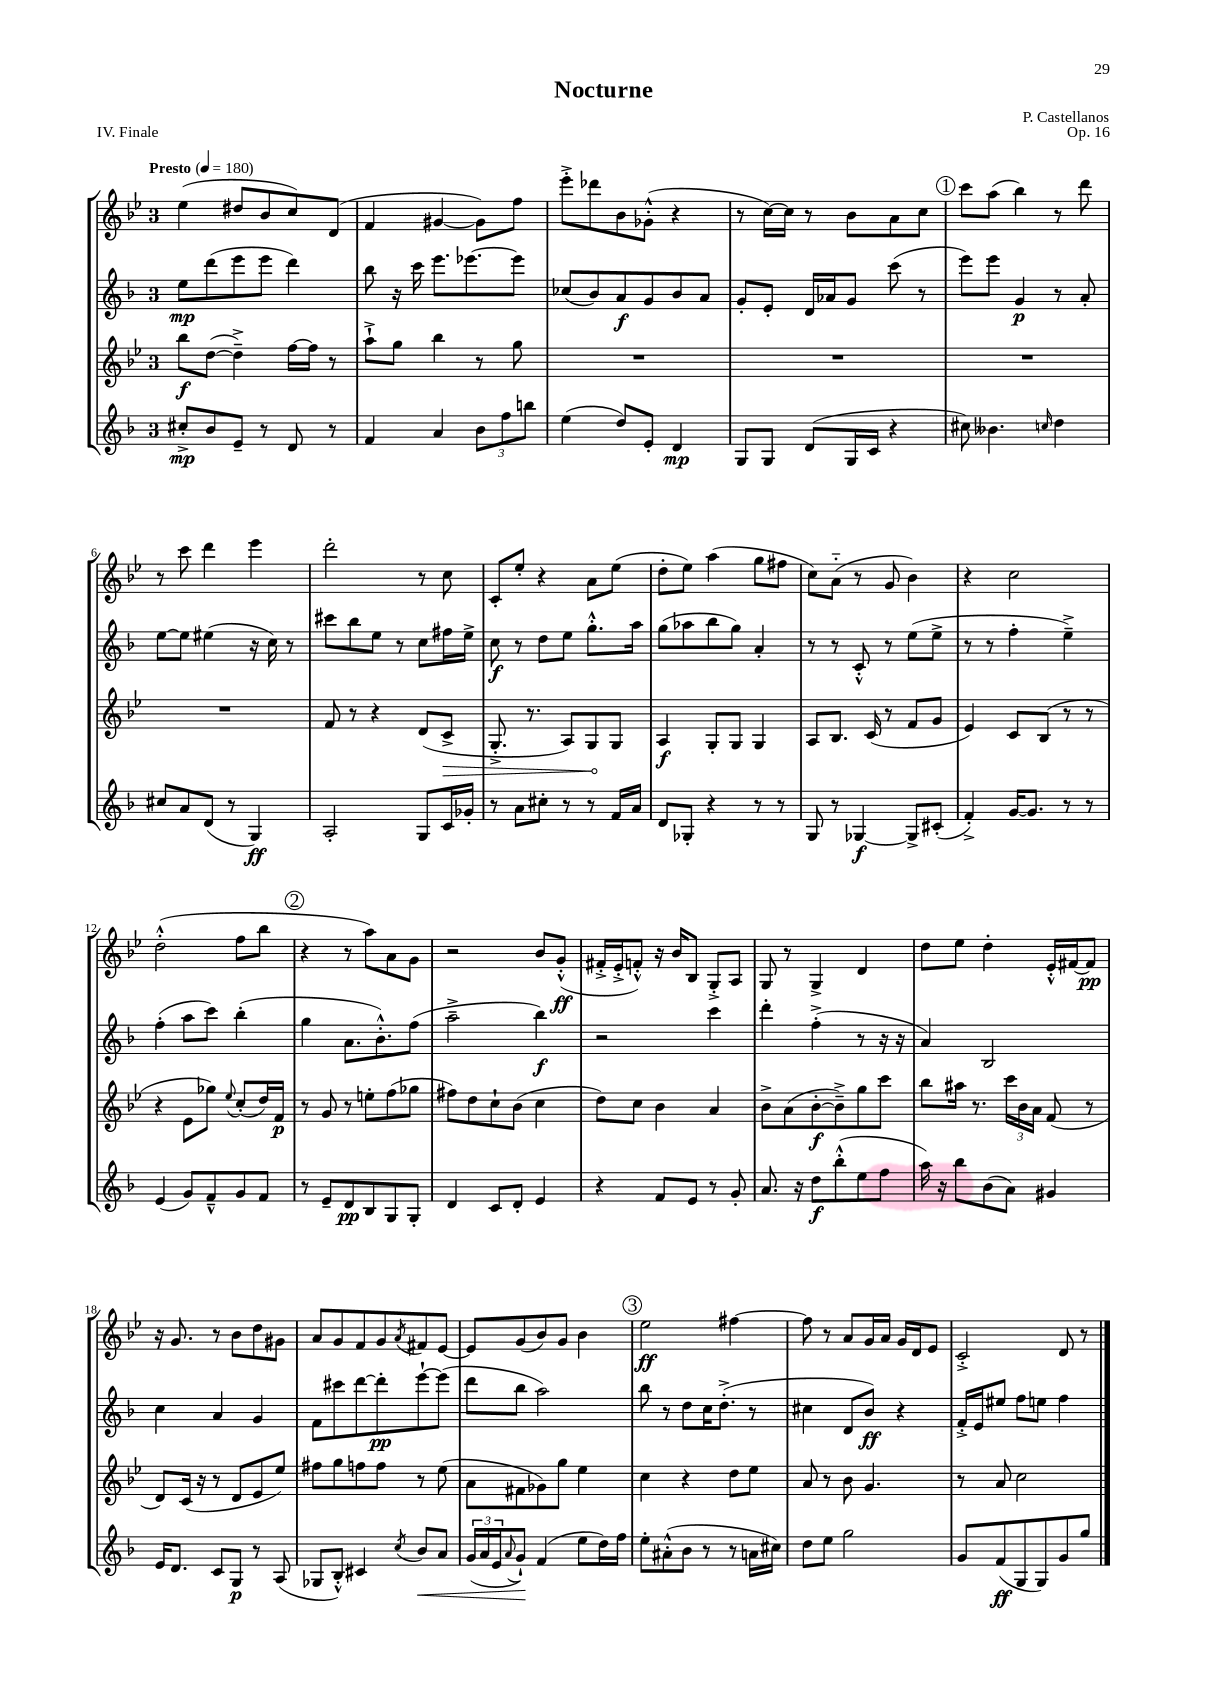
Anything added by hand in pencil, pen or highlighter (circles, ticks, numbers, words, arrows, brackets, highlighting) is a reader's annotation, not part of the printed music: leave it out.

**kern	**kern	**kern	**kern
*staff4	*staff3	*staff2	*staff1
*clefG2	*clefG2	*clefG2	*clefG2
*k[b-]	*k[b-e-]	*k[b-]	*k[b-e-]
*M3/4	*M3/4	*M3/4	*M3/4
*MM180	*MM180	*MM180	*MM180
8cc#'^/L	8bb-\L	8ee\L	(4ee-\
8b-/	([8dd\J	(8ddd\	.
8e~/J	4dd~^\])	8eee\	8dd#/L
8r	.	8eee\J	8b-/
8d/	[16ff\LL	4ddd\)	8cc/)
.	16ff\]JJ	.	.
8r	8r	.	(8d/J
=	=	=	=
4f/	8aa`^\L	8bb-\	4f/
.	8gg\J	16r	.
.	.	16ccc\	.
4a/	4bb-\	8.eee\L	[4g#/
.	.	[8.eee-\	.
12b-\L	8r	.	8g#\]L)
12ff\	.	.	.
.	8gg\	8eee-\]J	8ff\J
12bb\J	.	.	.
=	=	=	=
(4ee\	2.r	(8cc-/L	8eee-'^\L
.	.	8b-/)	8ddd-\
8dd/L)	.	8a/	8b-\
8e'/J	.	8g/	(8g-'^^\J
4d/	.	8b-/	4r
.	.	8a/J	.
=	=	=	=
8G/L	2.r	8g'/L	8r
8G/J	.	8e'/J	[16cc\LL)
.	.	.	16cc\]JJ
(8d/L	.	16d/LL	8r
.	.	16a-/J	.
16G/L	.	8g/J	8b-\L
16c/JJ	.	.	.
4r	.	(8ccc\	8a\
.	.	8r	8cc\J
=	=	=	=
8cc#\)	2.r	8eee\L)	8ccc\L
4.b--\	.	8eee\J	(8aa\J
.	.	4g/	4bb-\)
16qqcc/	.	.	.
4dd\	.	8r	8r
.	.	8a'/	8ddd\
=	=	=	=
8cc#/L	2.r	[8ee\L	8r
8a/	.	8ee\]J	8ccc\
(8d/J	.	(4ee#\	4ddd\
8r	.	.	.
4G/)	.	16r	4eee-\
.	.	16cc\)	.
.	.	8r	.
=	=	=	=
2A'/	8f/	8ccc#\L	2ddd'\
.	8r	8bb-\	.
.	4r	8ee\J	.
.	.	8r	.
8G/L	(8d/L	8cc\L	8r
16c/L	8c^/J	16ff#\L	8cc\
16g-'/JJ	.	16ee^\JJ	.
=	=	=	=
8r	8.G'^/	8cc\	8c'/L
8a\L	.	8r	8ee-'/J
.	8.r	.	.
8cc#'\J	.	8dd\L	4r
8r	8A/L)	8ee\J	.
8r	8G/	8.gg'^^\L	8a\L
16f/LL	8G/J	.	(8ee-\J
16a/JJ	.	16aa\Jk	.
=	=	=	=
8d/L	4A/	(8gg\L	8dd'\L
8G-'/J	.	8aa-\	8ee-\J)
4r	8G'/L	8bb-\	(4aa\
.	8G/J	8gg\J)	.
8r	4G/	4a'/	8gg\L
8r	.	.	8ff#\J
=	=	=	=
8G/	8A/L	8r	8cc\L)
8r	8.B-/J	8r	(8a'~\J
[4G-/	.	8c'^^/	8r
.	(16c/	.	.
.	8r	8r	8g/
8G-^/]L	8f/L	(8ee\L	4b-\)
(8c#'/J	8g/J	8ee^\J	.
=	=	=	=
4f'^/)	4e-/)	8r	4r
.	.	8r	.
[16g/LK	8c/L	4ff'\	2cc\
8.g/]J	.	.	.
.	(8B-/J	.	.
8r	8r	4ee~^\)	.
8r	8r	.	.
=	=	=	=
(4e/	4r	(4ff'\	(2dd'^^\
8g/L)	8e-\L	8aa\L	.
8f~^^/	8gg-\J)	8ccc\J)	.
.	8qqee-/	.	.
8g/	(8cc'/L	(4bb-'\	8ff\L
8f/J	16dd/L)	.	8bb-\J
.	16f/JJ	.	.
=	=	=	=
8r	8r	4gg\	4r
8e~/L	8g/	.	.
8d/	8r	8.a\L	8r
8B-/	8ee'\L	.	8aa\L)
.	.	8.b-'^^\)	.
8G/	(8ff\	.	8a\
8G'/J	8gg-\J	(8ff\J	8g\J
=	=	=	=
4d/	8ff#\L)	2aa~^\	2r
.	8dd\	.	.
8c/L	8cc`\	.	.
8d'/J	(8b-\J	.	.
4e/	4cc\	4bb-\)	8b-/L
.	.	.	(8g'^^/J
=	=	=	=
4r	8dd\L)	2r	16f#'^/LL
.	.	.	16e-'^/J
.	8cc\J	.	8f'^^/J)
8f/L	4b-\	.	16r
.	.	.	16b-/LK
8e/J	.	.	8B-/J
8r	4a/	4ccc\	8G'^/L
8g'/	.	.	8A/J
=	=	=	=
8.a/	8b-^\L	4ddd'\	8G/
.	(8a\	.	8r
16r	.	.	.
8dd\L	[8b-'\	(4ff'^\	4G^/
(8bb-'^^\	8b-~^\])	.	.
8ee\	8gg\	8r	4d/
8ff\J	8ccc\J	16r	.
.	.	16r	.
=	=	=	=
16aa\)	8bb-\L	4a/)	8dd\L
16r	.	.	.
8bb-\L	16aa#\Jk	.	8ee-\J
.	8.r	.	.
(8b-\	.	2B-/	4dd'\
8a\J)	24ccc\LL	.	.
.	24b-\	.	.
.	24a\JJ	.	.
4g#/	(8f/	.	16e-'^^/LL
.	.	.	[16f#/J
.	8r	.	8f#/]J
=	=	=	=
16e/LK	8d/L)	4cc\	16r
8.d/J	.	.	8.g/
.	(16c/Jk	.	.
.	16r	.	.
8c/L	8r	4a/	8r
8G/J	8d/L	.	8b-\L
8r	8e-/	4g/	8dd\
(8A/	8ee-/J)	.	8g#\J
=	=	=	=
8G-/L	8ff#\L	8f\L	8a/L
8B-'^^/J)	8gg\	8ccc#\	8g/
4c#/	8ff\	[8ddd\	8f/
.	8ff\J	8ddd'\]	8g/
8qcc/	.	.	8qa/
8b-/L	8r	[8eee`\	8f#/
8a/J	(8ee-\	(8eee\]J	[8e-/J
=	=	=	=
(24g/LL	8a\L	8ddd\L	8e-/]L
24a/	.	.	.
24e/J	.	.	.
8qqa/	.	.	.
8g`/J)	8f#\	8bb-\J	(8g/
(4f/	8g-\)	2aa\)	8b-/)
.	8gg\J	.	8g/J
8ee\L	4ee-\	.	4b-\
16dd\L)	.	.	.
16ff\JJ	.	.	.
=	=	=	=
8ee'\L	4cc\	8bb-\	2ee-\
(8a#'^^\	.	8r	.
8b-\J	4r	8dd\L	.
8r	.	16cc\K	.
.	.	(8.dd'^\J	.
8r	8dd\L	.	[4ff#\
16a\LL	8ee-\J	8r	.
16cc#\JJ)	.	.	.
=	=	=	=
8dd\L	8a/	4cc#\	8ff#\]
8ee\J	8r	.	8r
2gg\	8b-\	8d/L	8a/L
.	4.g/	8b-/J)	16g/L
.	.	.	16a/JJ
.	.	4r	16g/LL
.	.	.	16d/J
.	.	.	8e-/J
=	=	=	=
8g/L	8r	16f'^/LL	2c'^/
.	.	16e/J	.
(8f/	8a/	8ee#/J	.
8G/	2cc\	8ff\L	.
8G/)	.	8ee\J	.
8g/	.	4ff\	8d/
8gg/J	.	.	8r
==	==	==	==
*-	*-	*-	*-
